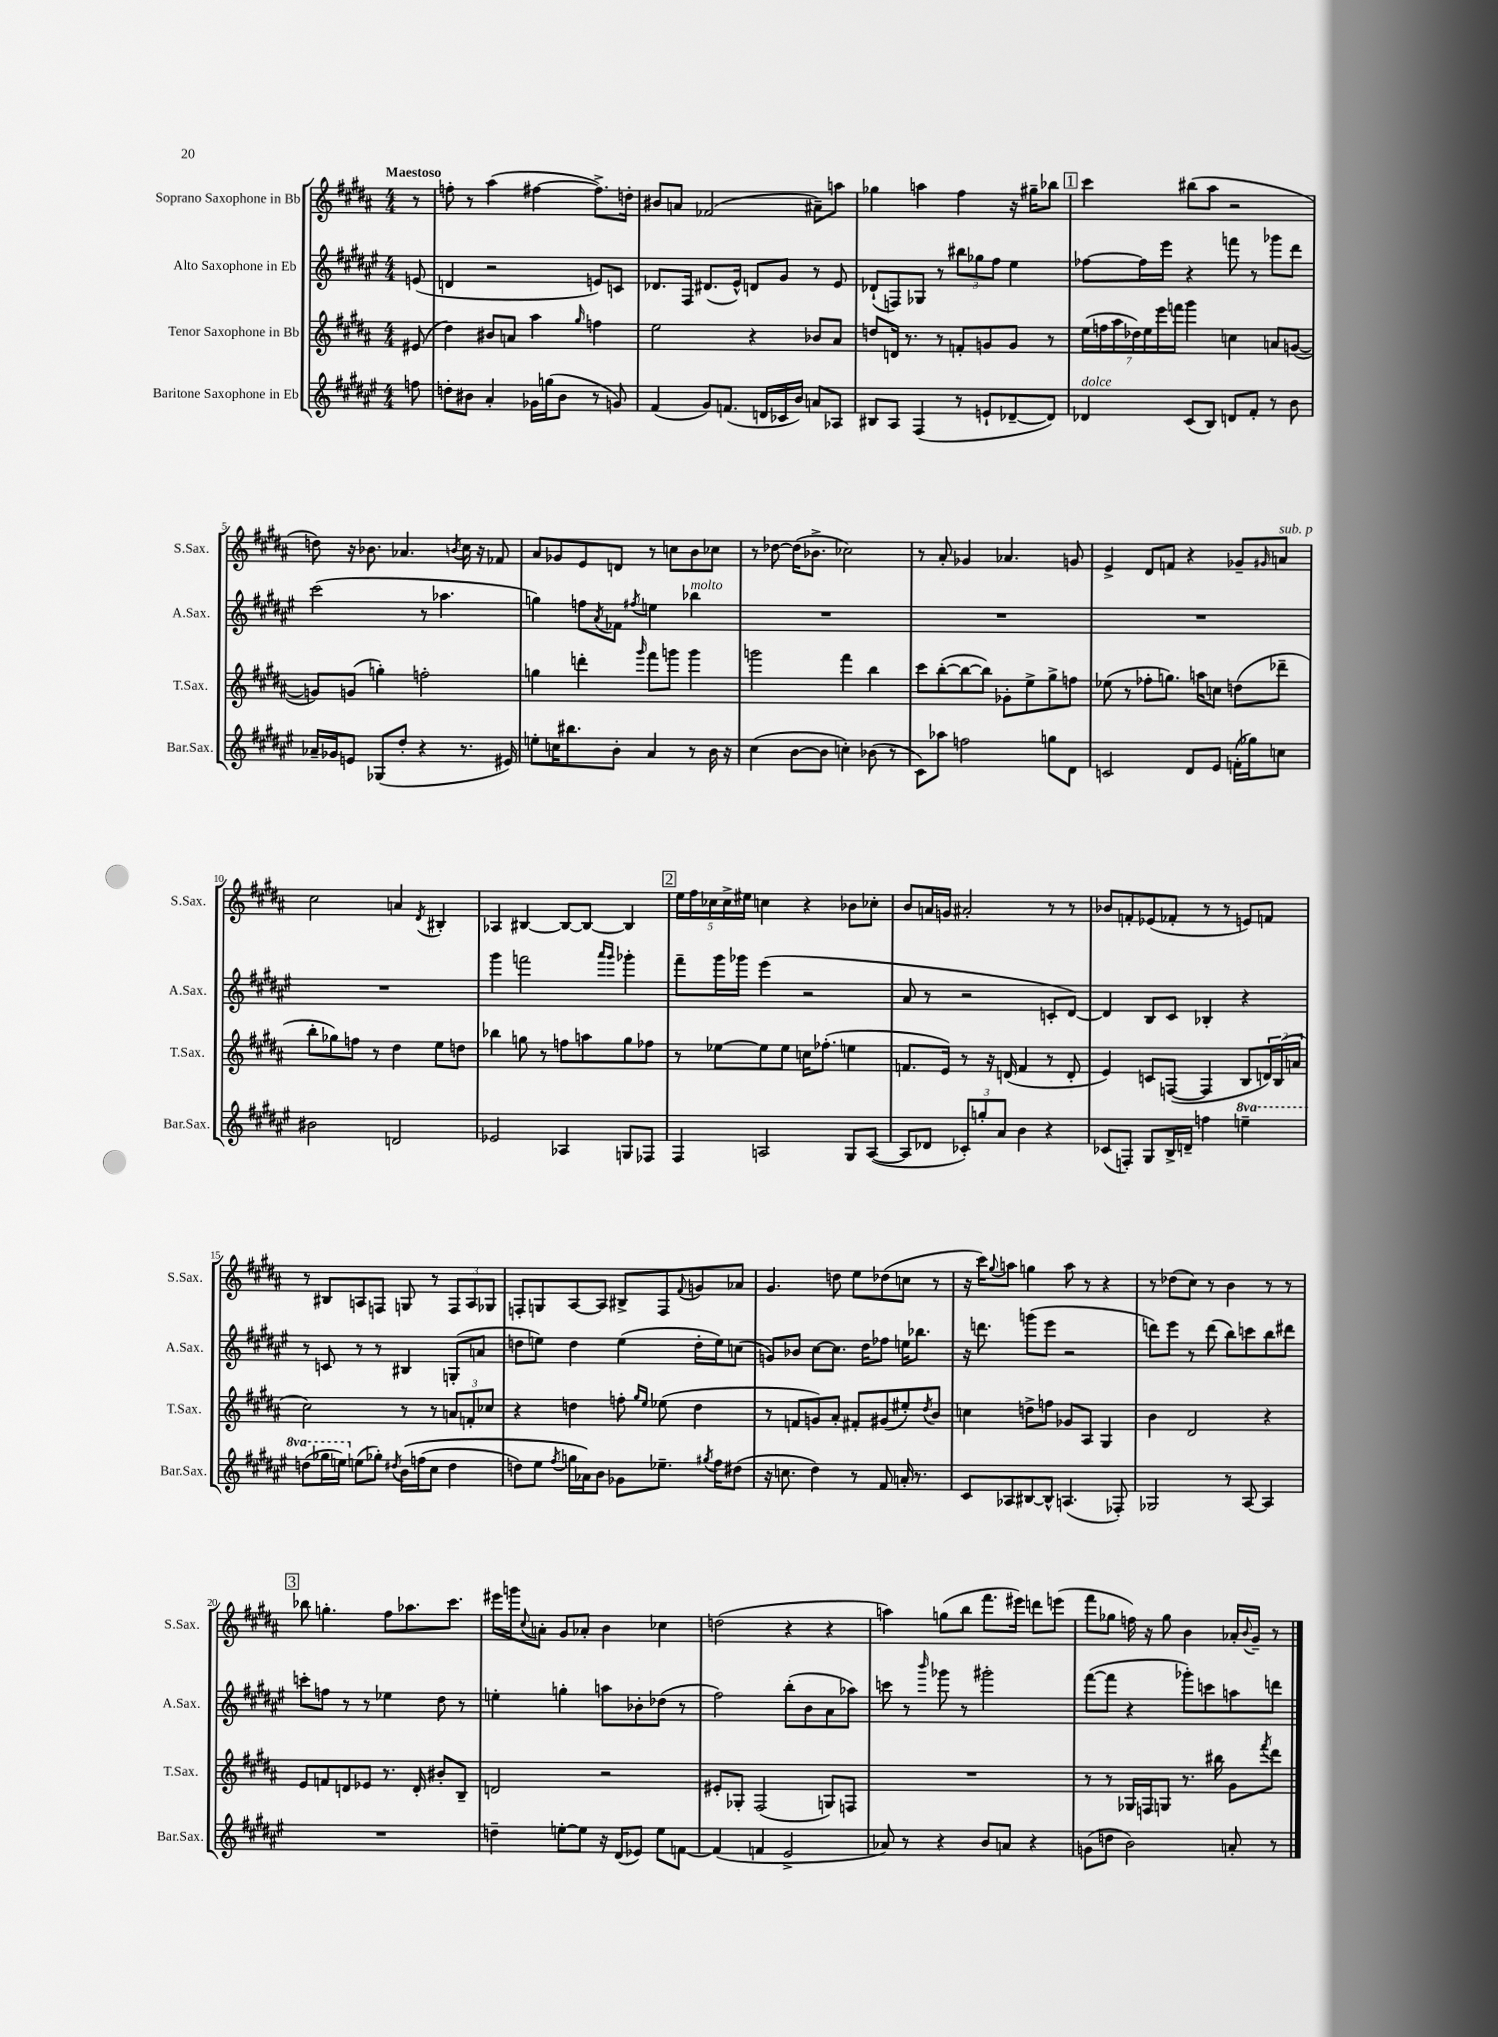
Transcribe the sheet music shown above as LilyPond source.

<<
\new StaffGroup <<
\new Staff = "s0" \with { instrumentName = "Soprano Saxophone in Bb" shortInstrumentName = "S.Sax." } {
    \clef treble \key b \major \numericTimeSignature \time 4/4 \partial 8 \tempo "Maestoso"
    r8 |
    f''8-. r8 ais''4( fis''4~ fis''8.->) d''16-. |
    bis'8 a'8 fes'2( ais'8--) a''8 |
    ges''4 a''4 fis''4 r16 gis''16-- bes''8 |
    \mark \markup { \box "1" } cis'''4 bis''8( ais''8 r2 |
    d''8) r16 bes'8. aes'4. \acciaccatura { b'8 } cis''16 r16 fes'8 |
    ais'8 ges'8 e'8 d'8 r8 c''8 b'8 ces''8 |
    r8 des''8~ des''16( bes'8.-> ces''2) |
    r8 ais'8-. ges'4 aes'4. g'8 |
    e'4-> dis'8 f'8 r4 ges'8-- \grace { gis'16 } a'8^\markup { \italic "sub. p" } |
    cis''2 a'4 \acciaccatura { dis'8 } bis4-. |
    aes4 bis4~ bis8~ bis8~ bis4 |
    \mark \markup { \box "2" } \tuplet 5/4 { e''16 fis''16 ces''16 ces''16-> eis''16 } c''4 r4 bes'8 ces''8-. |
    b'8 a'16 g'16 ais'2-. r8 r8 |
    bes'8 f'8-. ees'8( fes'8-. r8 r8 e'8) f'8 |
    r8 bis8 a8 f8 g8 r8 \tuplet 3/2 { f8 a8 ges8 } |
    f8-. g8 ais8~ ais8 bis8-> f8 \appoggiatura { fis'8 } g'8 aes'8 |
    gis'4. d''8 e''8 des''8( c''8 r8 |
    r16 cis'''16) \appoggiatura { gis''8 } a''8 g''4 a''8 r8 r4 |
    r8 des''8( cis''8) r8 b'4 r8 r8 |
    \mark \markup { \box "3" } bes''8 g''4.-. fis''8 aes''8. cis'''8. |
    eis'''16 g'''16 \appoggiatura { cis''8 } a'8-. gis'8 aes'8-. b'4 ces''4 |
    d''2( r4 r4 |
    a''4) g''8( b''8 fis'''8. eis'''16) d'''8 e'''8( |
    fis'''8 ges''8 f''16) r16 ges''8 b'4 aes'16-. \appoggiatura { b'8 } gis'16-- r8 \bar "|." |
}
\new Staff = "s1" \with { instrumentName = "Alto Saxophone in Eb" shortInstrumentName = "A.Sax." } {
    \clef treble \key fis \major \numericTimeSignature \time 4/4 \partial 8
    e'8( |
    d'4 r2 e'8) c'8 |
    des'8. fis16 dis'8.( eis'16-^) d'8 gis'8 r8 eis'8 |
    des'8-!( f8) ges8 r8 \tuplet 3/2 { bis''8 ges''8 fis''8 } eis''4 |
    \mark \markup { \box "1" } fes''8~ fes''16 eis'''16 r4 f'''8 r8 ges'''8 dis'''8 |
    cis'''2( r8 aes''4. |
    g''4) f''8 \acciaccatura { ais'8 } fes'8 \acciaccatura { fis''8 } e''4 bes''4^\markup { \italic "molto" } |
    R1 |
    R1 |
    R1 |
    R1 |
    gis'''4 f'''2 \grace { ais'''16 gis'''16 } ges'''4-. |
    \mark \markup { \box "2" } fis'''8-- gis'''16 ges'''16 eis'''4( r2 |
    ais'8 r8 r2 c'8-. dis'8~) |
    dis'4 b8 cis'8 bes4-. r4 |
    r8 c'8 r8 r8 bis4 g8-.( a'8 |
    d''8 e''8) d''4 e''4( d''16-. e''16) c''8( |
    g'8) bes'8 cis''8~ cis''8. dis''16 fes''8 e''16 bes''8. |
    r16 d'''8. g'''8( eis'''8 r2 |
    d'''8) eis'''8 r8 d'''8( b''8) c'''8 b''8 dis'''8 |
    \mark \markup { \box "3" } c'''8-. f''8 r8 r8 ees''4 dis''8 r8 |
    e''4-. g''4-. a''8 bes'8-. des''8( r8 |
    fis''2) b''8-.( b'8 ais'8 aes''8) |
    c'''8 r8 \grace { b'''16 } ges'''8 r8 gis'''2-. |
    fis'''8~( fis'''8 r4 ges'''8-.) c'''8 a''8 d'''8 \bar "|." |
}
\new Staff = "s2" \with { instrumentName = "Tenor Saxophone in Bb" shortInstrumentName = "T.Sax." } {
    \clef treble \key b \major \numericTimeSignature \time 4/4 \partial 8
    eis'8( |
    dis''4) bis'8 a'8 ais''4 \grace { gis''16 } f''4 |
    e''2 r4 bes'8 ais'8 |
    d''8 d'16 r8. r8 f'8-. g'8 g'8 r8 |
    \mark \markup { \box "1" } \tuplet 7/4 { e''16( f''16 ais''16 des''16) e''16 e'''16 f'''16 } gis'''4 c''4 a'8 g'8~( |
    g'8) g'8( g''4-.) f''2-. |
    g''4 d'''4-. \grace { gis'''16 } fis'''8 g'''8 g'''4 |
    g'''2 fis'''4 b''4 |
    cis'''8 b''8~-.( b''8~ b''8) ges'8-. e''8-> gis''8-> f''8 |
    ees''8( r8 fes''8-. g''8.) a''16 c''8 d''8( des'''8-- |
    b''8-. ges''8) f''8 r8 dis''4 e''8 d''8 |
    bes''4 g''8 r8 f''8 a''8 g''8 fes''8 |
    \mark \markup { \box "2" } r8 ees''8~ ees''8 ees''8 c''16 fes''8.-.( e''4 |
    f'8. e'16) r8 r16 d'16( f'4 r8 d'8-. |
    e'4) c'8 f8~( f4 b8 \tuplet 3/2 { d'16) b16( a'16 } |
    cis''2) r8 r8 \tuplet 3/2 { a'8 f'8-. ces''8 } |
    r4 d''4 f''8-. \grace { gis''16 e''16 } ees''8( d''4 |
    r8 f'8 g'8) ais'8-. fis'8-. gis'8( eis''8-.) \acciaccatura { dis''8 } b'8 |
    c''4 d''8-> f''8 ges'8 ais8 gis4 |
    b'4 dis'2 r4 |
    \mark \markup { \box "3" } e'8 f'8 d'8 ees'8 r8. d'16-. bis'8-. b8-- |
    d'2 r2 |
    eis'8-. ges8-. fis2( g8) f8 |
    R1 |
    r8 r8 ges16 f16 g8 r8. bis''16 gis'8 \acciaccatura { fis'''8 } dis'''8 \bar "|." |
}
\new Staff = "s3" \with { instrumentName = "Baritone Saxophone in Eb" shortInstrumentName = "Bar.Sax." } {
    \clef treble \key fis \major \numericTimeSignature \time 4/4 \set Staff.ottavationMarkups = #ottavation-simple-ordinals \partial 8
    f''8 |
    d''8-. bis'8 ais'4-. ges'16 g''16( bis'8 r8 g'8) |
    fis'4( gis'8) f'8.( d'16 ces'16 b'16) a'8 aes8 |
    bis8 ais8 fis4( r8 e'8-! des'8~-- des'8) |
    \mark \markup { \box "1" } des'4^\markup { \italic "dolce" } cis'8( b8) d'8 fis'8-. r8 b'8 |
    aes'16-- ges'16 e'8 ges8( dis''8-. r4 r8. eis'16) |
    e''8-. c''16 bis''8. b'8-. ais'4 r8 b'16 r16 |
    cis''4( b'8~ b'8 c''4-.) bes'8( r8 |
    cis'8) aes''8 f''2 g''8 dis'8 |
    c'2 dis'8 eis'8 f'16-.( ges''16) c''8 |
    bis'2 d'2 |
    ees'2 aes4 g8 fes8 |
    \mark \markup { \box "2" } fis4 a2 gis8 a8~( |
    a8 des'8 \tuplet 3/2 { ces'8-.) g''8-. ais'8 } b'4 r4 |
    ces'8( f8-.) gis8 b16-> d'16-- f''4 \ottava #1 e'''4-- |
    d'''8( ges'''16 e'''16) \ottava #0 e''8( ges''8-.) \acciaccatura { dis''!8 } b'16\( f''16( cis''8 dis''4 |
    d''8) eis''8 \acciaccatura { fis''8 } g''16 aes'16\) b'8 ges'8 ees''8.-- \acciaccatura { gis''8 } fis''16 dis''8( |
    r16 c''8. dis''4) r8 fis'8 a'16-. r8. |
    cis'8 aes8 bis8~ bis8-^ a4.( fes8-.) |
    ges2 r8 ais8~ ais4 |
    \mark \markup { \box "3" } R1 |
    d''4-- e''8~-. e''8 r16 dis'16( ees'8) e''8 f'8~ |
    f'4( f'4 eis'2-> |
    aes'8) r8 r4 b'8 a'8 r4 |
    g'8( d''8 b'2) a'8-. r8 \bar "|." |
}
>>
>>
